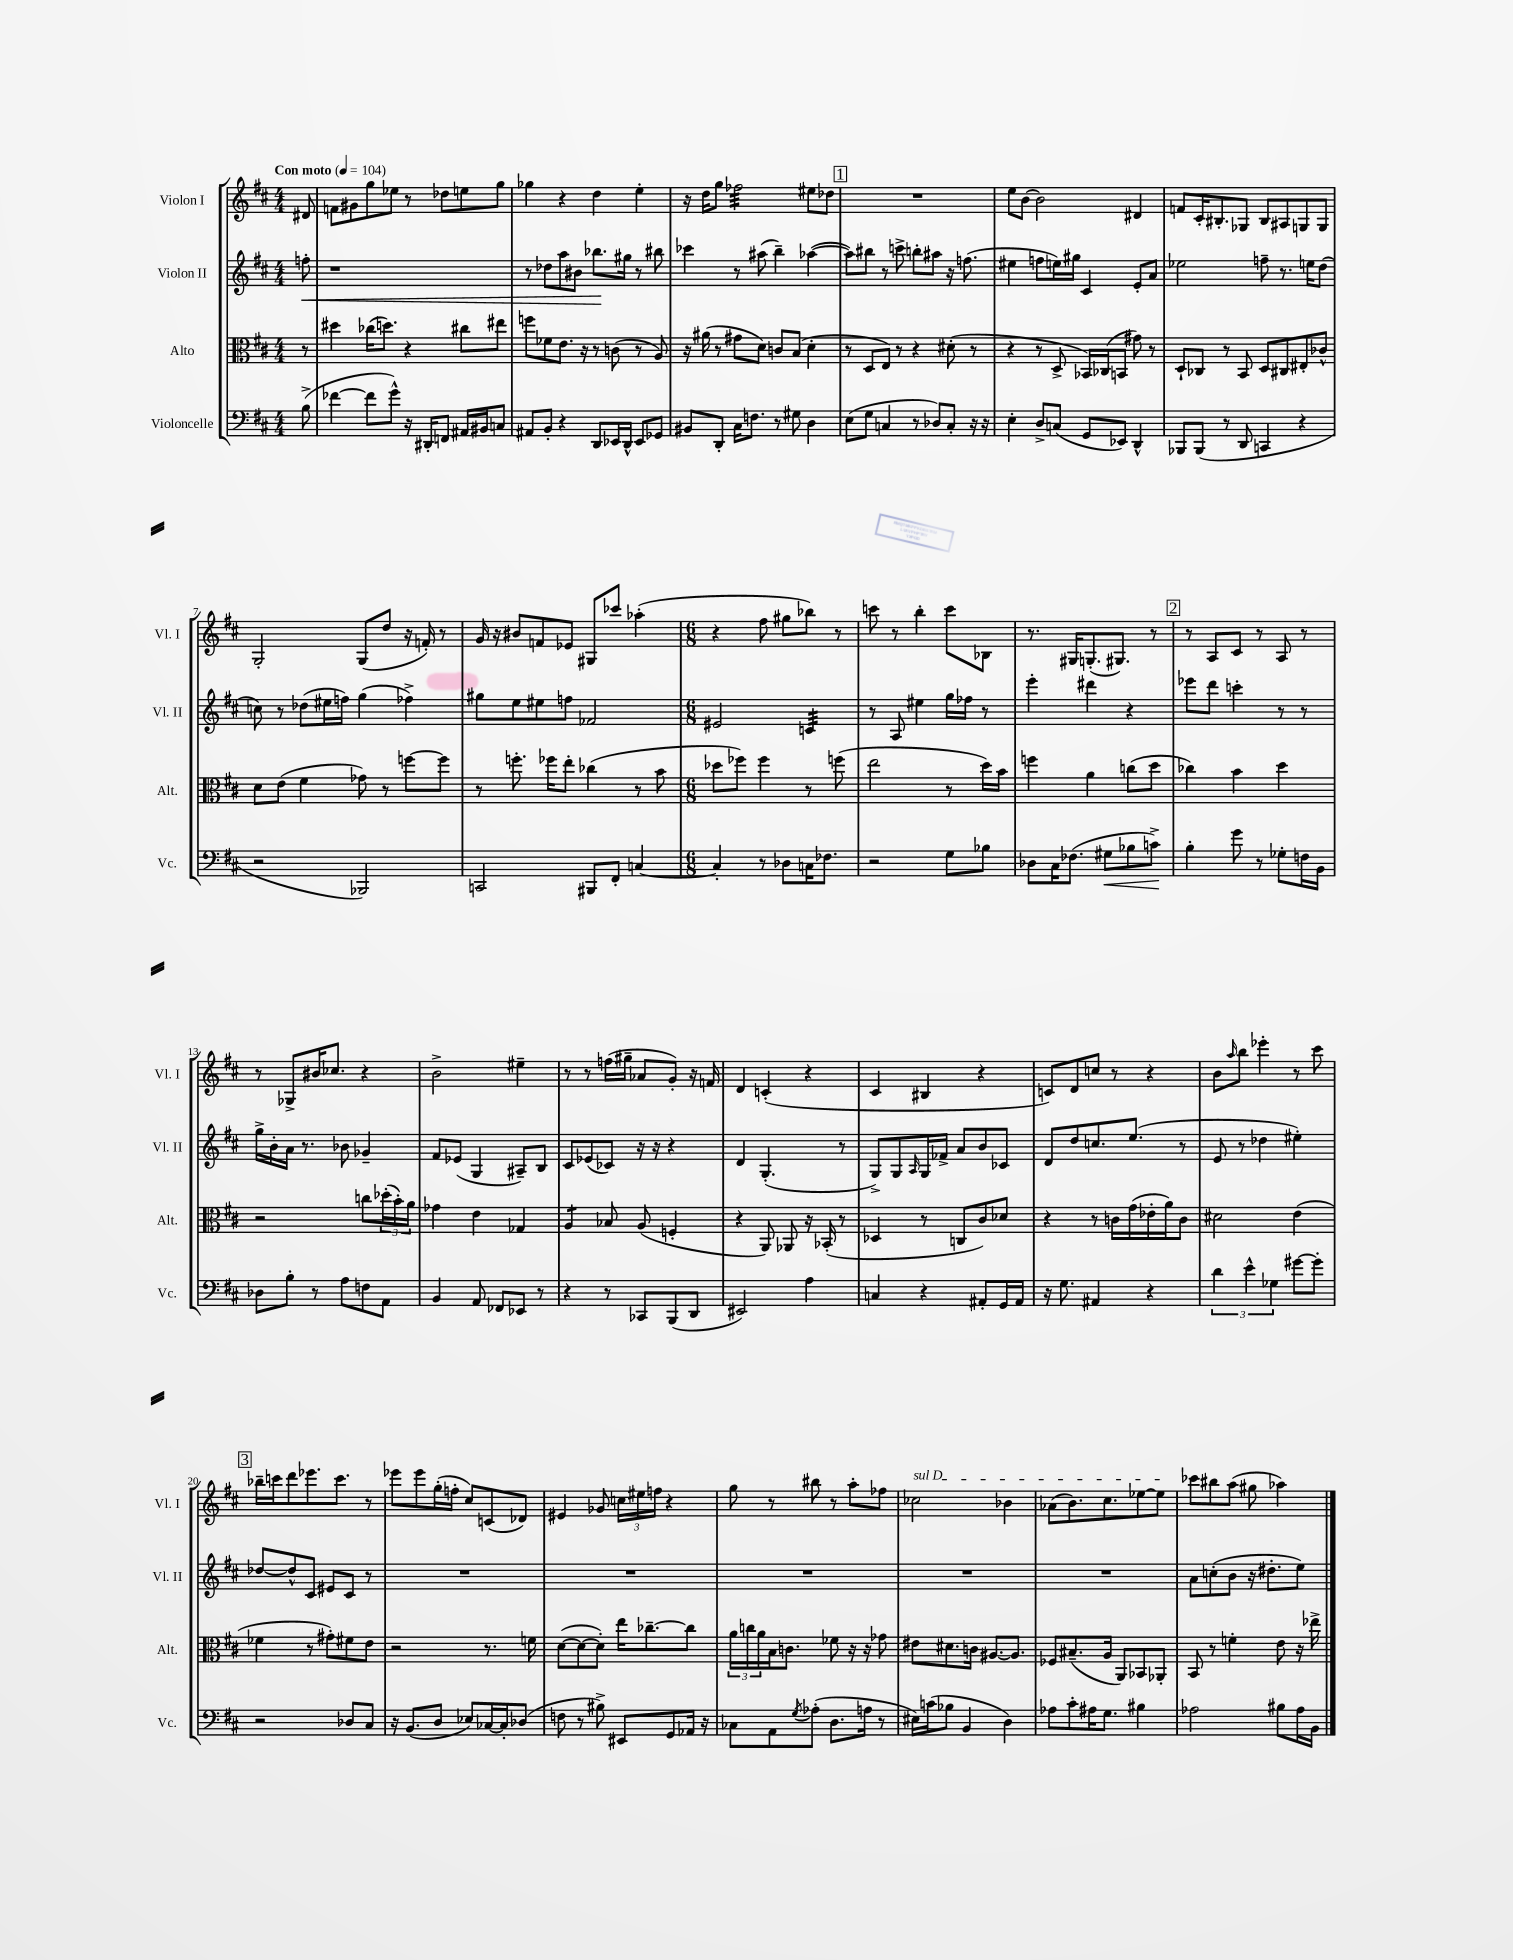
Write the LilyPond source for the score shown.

<<
\new StaffGroup <<
\new Staff = "s0" \with { instrumentName = "Violon I" shortInstrumentName = "Vl. I" } {
    \clef treble \key d \major \numericTimeSignature \time 4/4 \partial 8 \tempo "Con moto" 4 = 104
    dis'8 |
    f'8 gis'8 g''8 ees''8 r8 des''8 e''8 g''8 |
    ges''4 r4 d''4 e''4-. |
    r16 d''16 g''8 fes''2:32 eis''8 des''8 |
    \mark \markup { \box "1" } R1 |
    e''8 b'8~ b'2 dis'4 |
    f'8 cis'16-. bis8.-. ges8 bis8 ais8 g8 g8 |
    g2-. g8( d''8 r16 f'16-.) r8 |
    g'16 r16 bis'8 f'8 ees'8 gis8 ces'''8 aes''4-.( |
    \numericTimeSignature \time 6/8 r4 fis''8 gis''8 bes''8) r8 |
    c'''8 r8 b''4-. c'''8 bes8 |
    r8. gis16 g8.-.( gis8.) r8 |
    \mark \markup { \box "2" } r8 a8 cis'8 r8 a8 r8 |
    r8 ges8-> bis'16 ces''8. r4 |
    b'2-> eis''4-- |
    r8 r8 f''16( gis''16-- aes'8 g'8-.) r16 f'16 |
    d'4 c'4-.( r4 |
    cis'4 bis4 r4 |
    c'8) d'8 c''8 r8 r4 |
    b'8 \grace { a''16 } b''8 ees'''4-. r8 cis'''8 |
    \mark \markup { \box "3" } bes''16-- c'''16 d'''8 ees'''8. c'''8. r8 |
    ees'''8 ees'''8 g''16-.( f''16-. cis''8) c'8( des'8) |
    eis'4 ges'8 \tuplet 3/2 { c''16 eis''16 f''16 } r4 |
    g''8 r8 bis''8 r8 a''8-. fes''8 |
    \once \override TextSpanner.bound-details.left.text = \markup { \italic "sul D" } ces''2\startTextSpan bes'4 |
    aes'8( b'8.) cis''8. ees''8~ ees''8\stopTextSpan |
    ces'''8 bis''8 a''8( gis''8 aes''4) \bar "|." |
}
\new Staff = "s1" \with { instrumentName = "Violon II" shortInstrumentName = "Vl. II" } {
    \clef treble \key d \major \numericTimeSignature \time 4/4 \partial 8
    f''8-.\< |
    r1 |
    r8 des''8 a''8 bis'8 bes''8.\! gis''16 r8 bis''8 |
    ces'''4 r8 ais''8( b''4--) aes''4~( |
    \mark \markup { \box "1" } aes''8) bis''8 r8 c'''8-> b''8-. ais''8 r16 f''8.( |
    eis''4 f''8 e''16) gis''16 cis'4 e'8-. a'8 |
    ees''2 f''8-- r8. e''16 d''8( |
    c''8) r8 des''8( eis''16 f''16) g''4( fes''4->) |
    gis''8 e''8 eis''8 f''8 fes'2 |
    \numericTimeSignature \time 6/8 eis'2 c'4:32 |
    r8 a8 eis''4 g''16 fes''16 r8 |
    e'''4-. dis'''4 r4 |
    \mark \markup { \box "2" } ees'''8 d'''8 c'''4-. r8 r8 |
    g''16-> b'16-. a'16 r8. bes'8 ges'4-- |
    fis'8 ees'8( g4 ais8--) b8 |
    cis'8 ees'8( ces'8) r16 r16 r4 |
    d'4 g4.-.( r8 |
    g8->) g8 \grace { a16 } g16 fes'16-> a'8 b'8 ces'8 |
    d'8 d''8 c''8. e''8.( r8 |
    e'8 r8 des''4 eis''4-.) |
    \mark \markup { \box "3" } des''8~ des''8-^ cis'8 eis'8 cis'8 r8 |
    R2. |
    R2. |
    R2. |
    R2. |
    R2. |
    a'8 c''8-.( b'8 r16 dis''8.-. e''8) \bar "|." |
}
\new Staff = "s2" \with { instrumentName = "Alto" shortInstrumentName = "Alt." } {
    \clef alto \key d \major \numericTimeSignature \time 4/4 \partial 8
    r8 |
    dis''4 ces''16( d''8.) r4 cis''8 eis''8 |
    f''8 fes'8 e'8. r16 r8 c'8( r8 a8) |
    r16 ais'16( r8 gis'8 d'8) c'8 b8( d'4-. |
    \mark \markup { \box "1" } r8 d8 e8) r8 r4 dis'8-.( r8 |
    r4 r8 d8-> bes,16) ces16( b,8 gis'8) r8 |
    d8-! ces8 r8 b,8 d8 cis8 eis8-. ces'8-^ |
    d'8 e'8( fis'4 ges'8) r8 f''8~ f''8 |
    r8 f''8.-. fes''16 e''8-. ces''4( r8 b'8 |
    \numericTimeSignature \time 6/8 des''8 fes''8) fes''4 r8 f''8( |
    e''2 r8 d''16) b'16 |
    f''4 a'4 c''8( d''8 |
    \mark \markup { \box "2" } ces''4) b'4 d''4 |
    r2 c''8 \tuplet 3/2 { des''16-.( b'16-.) a'16 } |
    ges'4 e'4 ges4 |
    a4:8 bes8 a8( f4-. |
    r4 a,8) aes,8 r16 bes,16-.( r8 |
    des4 r8 c8 cis'8) des'8 |
    r4 r8 c'16 g'16( ees'16-. a'16) c'8 |
    dis'2 e'4( |
    \mark \markup { \box "3" } fes'4 r8 gis'8-.) fis'8 e'8 |
    r2 r8. f'16 |
    d'8~( d'8~ d'8-.) e''16 ces''8.~-- ces''8 |
    \tuplet 3/2 { a'16 c''16 a'16 } b16 c'8. fes'8 r16 r16 ges'8 |
    eis'8 dis'8. c'16 ais8.~ ais8. |
    fes8 bis8.--( a16 a,8) bes,8 aes,8-. |
    b,8 r8 f'4-. e'8 r16 ees''16-> \bar "|." |
}
\new Staff = "s3" \with { instrumentName = "Violoncelle" shortInstrumentName = "Vc." } {
    \clef bass \key d \major \numericTimeSignature \time 4/4 \partial 8
    b8->( |
    fes'4~ fes'8 g'8-^) r16 dis,16-. f,8 ais,16 bis,16 c8 |
    ais,8 b,8-. r4 d,8 ees,16 d,16-^ ees,8 ges,8 |
    bis,8 d,8-. cis16 f8. r8 gis8 d4 |
    \mark \markup { \box "1" } e8( g8 c4 r8 des8) c8-. r16 r16 |
    e4-. d8-> c8( g,8 ees,8) d,4-^ |
    bes,,8 bes,,8( r8 d,8 c,4 r4 |
    r2 bes,,2) |
    c,2 bis,,8 fis,8-. c4~ |
    \numericTimeSignature \time 6/8 c4-. r8 des8 c16 fes8. |
    r2 g8 bes8 |
    des8 cis16 fes8.( gis8\< bes8 c'8->\!) |
    \mark \markup { \box "2" } b4-. g'8 r8 ges8-. f16 b,16 |
    des8 b8-. r8 a8 f8 a,8 |
    b,4 a,8 fes,8 ees,8 r8 |
    r4 r8 ces,8 b,,8( d,8 |
    eis,2) a4 |
    c4 r4 ais,8-. g,16 ais,16 |
    r16 g8. ais,4 r4 |
    \tuplet 3/2 { d'4 e'4-^ ges4 } gis'8~ gis'8-. |
    \mark \markup { \box "3" } r2 des8 cis8 |
    r16 b,8.( d8 ees8) ces16~ ces16-. des8( |
    f8 r8 bis8->) eis,8 g,8 aes,16 r16 |
    ces8 a,8 \acciaccatura { g8 } aes8-.( d8. a16 r8 |
    eis16) c'16( bes8 b,4 d4) |
    aes8 cis'8-. ais16 g8. bis4 |
    aes2 bis8 aes16 b,16 \bar "|." |
}
>>
>>
